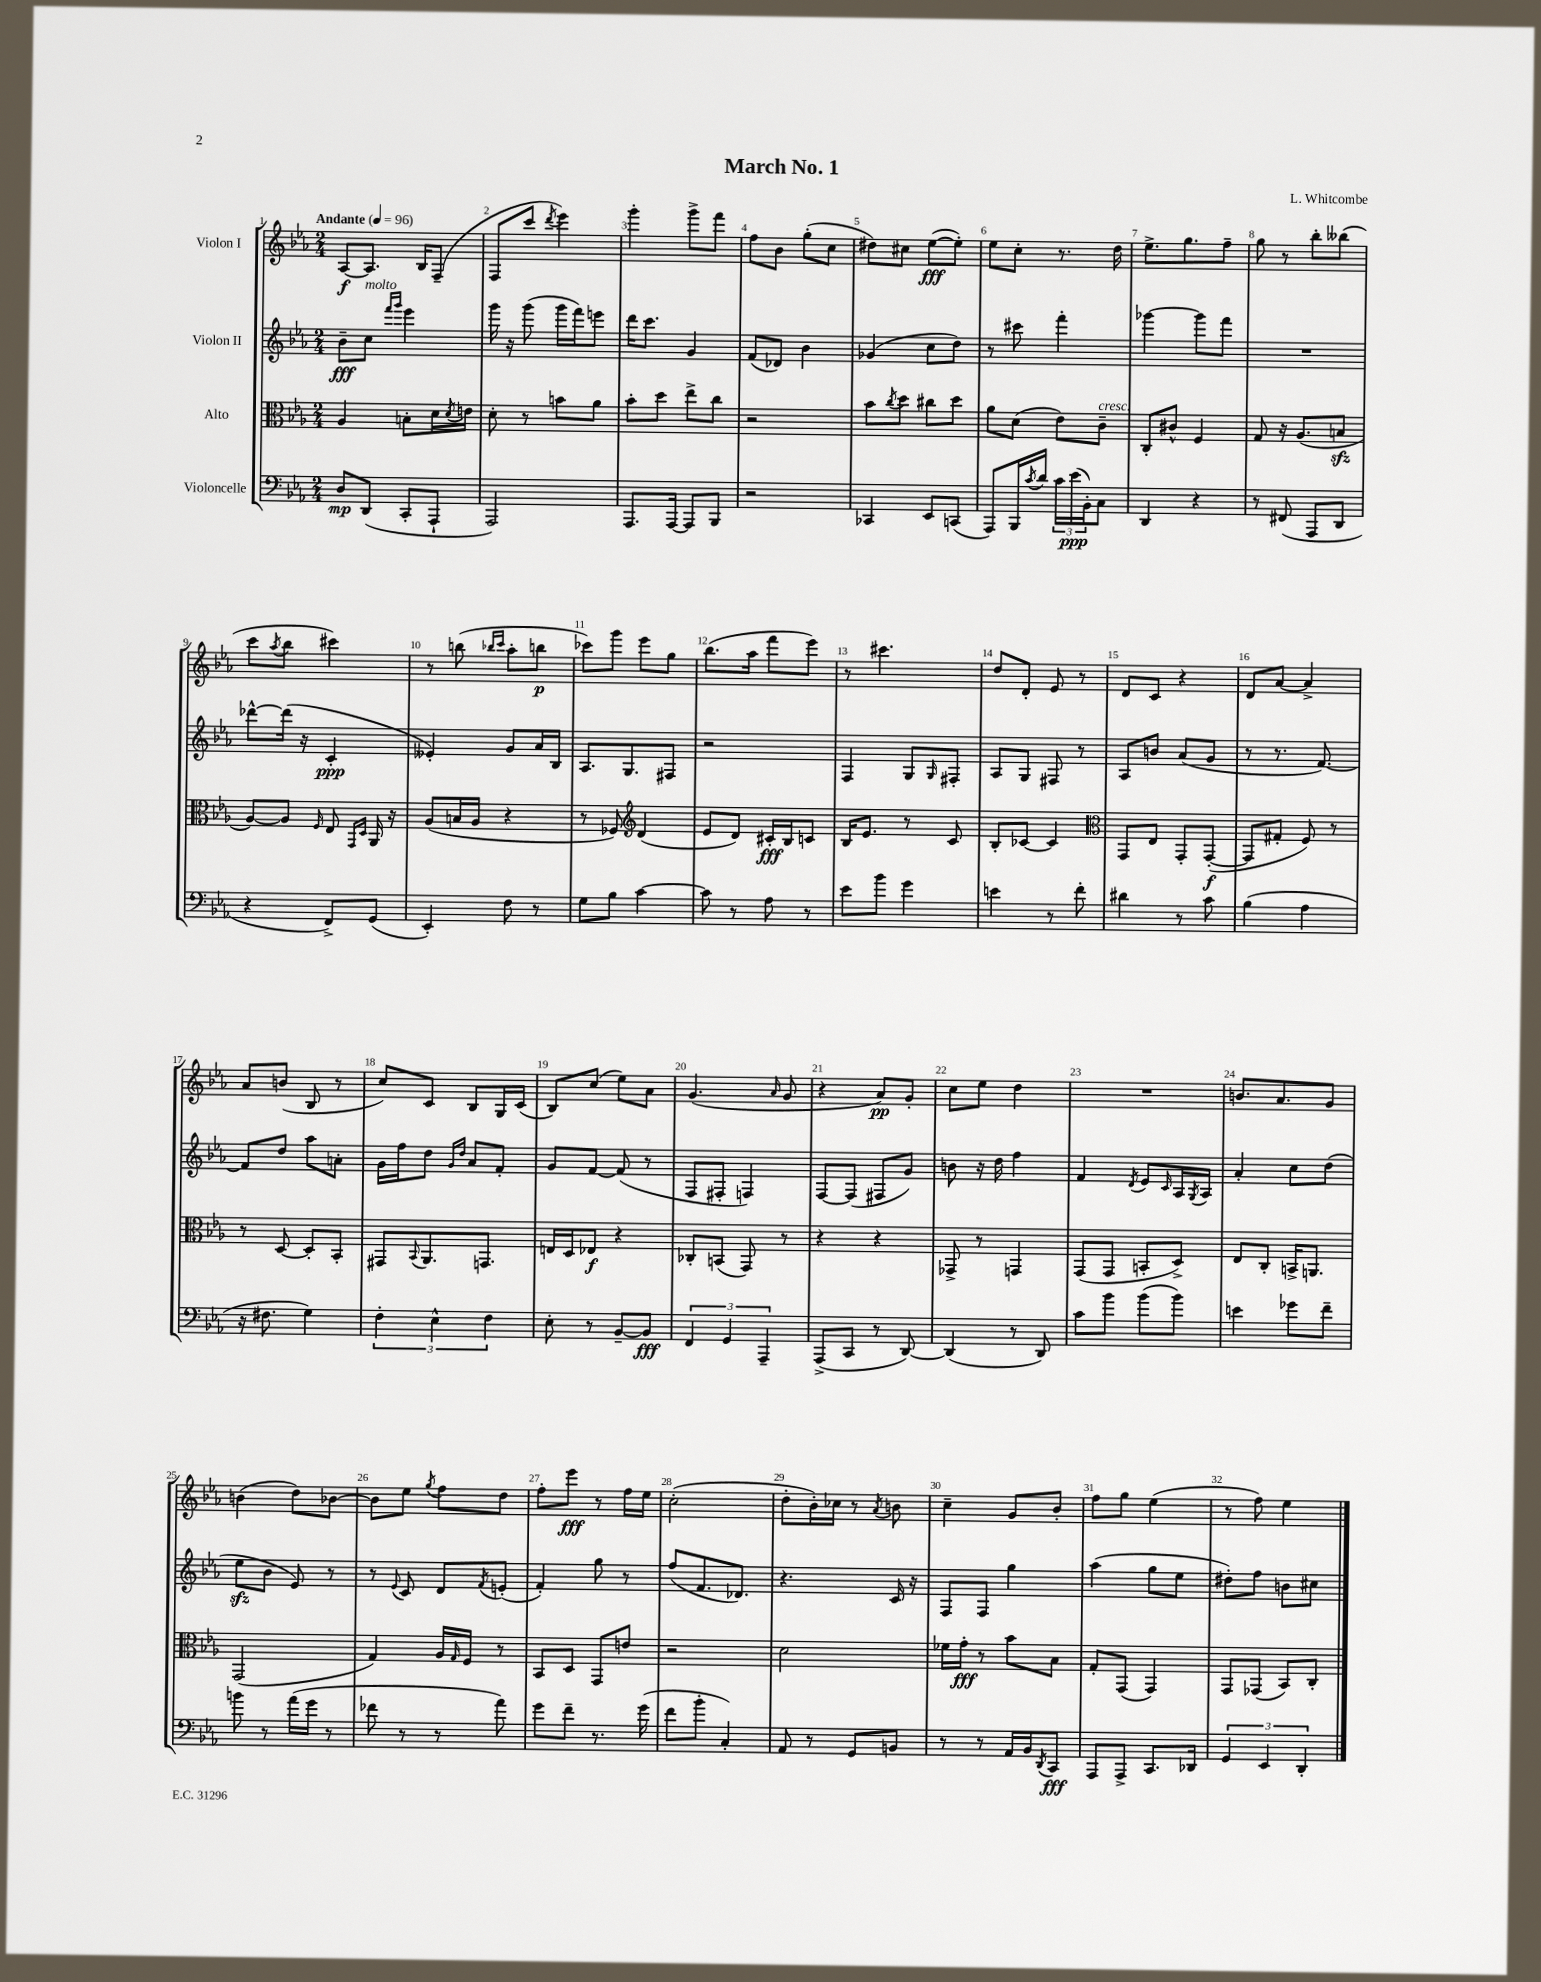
\header { title = "March No. 1" composer = "L. Whitcombe" }
<<
\new StaffGroup <<
\new Staff = "s0" \with { instrumentName = "Violon I" } {
    \clef treble \key ees \major \numericTimeSignature \time 2/4 \tempo "Andante" 4 = 96
    aes8~\f aes8. bes16 f8--( |
    f8 c'''8 \acciaccatura { d'''8 } ees'''4) |
    g'''4-. g'''8-> f'''8 |
    f''8 bes'8 g''8-.( c''8 |
    dis''8) cis''8 ees''8~\fff( ees''8-.) |
    ees''8 c''8-. r8. d''16 |
    ees''8.-> g''8. f''8-- |
    g''8 r8 bes''8-. beses''8( |
    c'''8 \acciaccatura { aes''8 } bes''8 cis'''4) |
    r8 b''8( \grace { bes''16 c'''16 } aes''8-. b''8\p |
    ces'''8) g'''8 ees'''8 g''8 |
    bes''8.( aes''16 f'''8 ees'''8) |
    r8 cis'''4. |
    d''8 d'8-. ees'8 r8 |
    d'8 c'8 r4 |
    d'8 aes'8~ aes'4-> |
    aes'8 b'8( bes8 r8 |
    c''8) c'8 bes8 g16 c'16( |
    bes8) c''8( ees''8) aes'8 |
    g'4.( \grace { aes'16 } g'8 |
    r4 aes'8\pp) g'8-. |
    c''8 ees''8 d''4 |
    R2 |
    b'8. aes'8. g'8 |
    b'4( d''8) bes'8~ |
    bes'8 ees''8 \acciaccatura { g''8 } f''8 d''8 |
    f''8-. ees'''8\fff r8 f''16 ees''16 |
    c''2-.( |
    d''8-. bes'16-.) ces''16 r8 \acciaccatura { aes'8 } b'8 |
    c''4-- g'8 bes'8-. |
    f''8 g''8 ees''4( |
    r8 f''8) ees''4 \bar "|." |
}
\new Staff = "s1" \with { instrumentName = "Violon II" } {
    \clef treble \key ees \major \numericTimeSignature \time 2/4
    bes'8--\fff c''8^\markup { \italic "molto" } \grace { f'''16 g'''16 } ees'''4 |
    g'''16 r16 g'''8( g'''16 f'''16) e'''8 |
    d'''16 c'''8. g'4 |
    f'8( des'8) bes'4 |
    ges'4( c''8 d''8) |
    r8 cis'''8 f'''4-. |
    ges'''4~ ges'''8 f'''8 |
    R2 |
    des'''8~-^ des'''16( r16 c'4-.\ppp |
    eeses'4-.) g'8 aes'16 bes16 |
    aes8. g8. fis8 |
    r2 |
    f4 g8 \grace { g16 } fis8-. |
    aes8 g8 fis8 r8 |
    aes8 b'8 aes'8( g'8 |
    r8 r8. f'8.~) |
    f'8 d''8 aes''8 a'8-. |
    g'16 f''16 d''8 \grace { g'16 d''16 } aes'8 f'8-. |
    g'8 f'8~ f'8( r8 |
    f8 fis8-. f4) |
    f8~ f8( fis8 g'8) |
    b'8 r16 d''16 f''4 |
    f'4 \acciaccatura { d'8 } ees'8 \grace { c'16 } aes16 \acciaccatura { g8 } aes16 |
    aes'4-. c''8 d''8( |
    ees''8\sfz bes'8 ees'8) r8 |
    r8 \appoggiatura { ees'8 } c'8 d'8 \acciaccatura { f'8 } e'8-.( |
    f'4-.) g''8 r8 |
    f''8( f'8. des'8.) |
    r4. c'16 r16 |
    f8 f8 g''4 |
    aes''4( g''8 ees''8 |
    dis''8-.) f''8 b'8 cis''8 \bar "|." |
}
\new Staff = "s2" \with { instrumentName = "Alto" } {
    \clef alto \key ees \major \numericTimeSignature \time 2/4
    aes4 b8-. d'16 \acciaccatura { d'8 } e'16 |
    d'8-. r8 b'8 aes'8 |
    bes'8-. d''8 ees''8-> c''8 |
    r2 |
    bes'8 \acciaccatura { c''8 } d''8 cis''8 d''8 |
    aes'8 d'8( ees'8) c'8--^\markup { \italic "cresc." } |
    c8-. cis'8-^ f4 |
    g8 r16 aes8.( b8\sfz |
    aes8~) aes8 \grace { f16 } ees8 \grace { g,16 d16 } aes,16 r16 |
    aes8( b16 aes16 r4 |
    r8 fes8) \clef treble d'4( |
    ees'8 d'8) cis'16-.\fff bes16 c'8 |
    bes16 ees'8. r8 c'8 |
    bes8-. ces'8~ ces'4 |
    \clef alto g,8 ees8 g,8-. g,8~-.\f( |
    g,8 gis8-. f8) r8 |
    r8 d8~ d8-. bes,8-. |
    gis,8 \appoggiatura { bes,8 } aes,8. g,8. |
    e16 d16 ees8\f r4 |
    ces8-. b,8( g,8) r8 |
    r4 r4 |
    ges,8-> r8 g,4 |
    g,8( g,8 b,8-. d8->) |
    ees8 c8-. b,16-> a,8. |
    g,2( |
    g4) aes16 \grace { g16 } f16 r8 |
    bes,8 d8 g,8 e'8 |
    r2 |
    d'2 |
    fes'16 g'16-.\fff r8 bes'8 bes8 |
    g8-. g,8( g,4) |
    g,8 ges,8( bes,8) c8-. \bar "|." |
}
\new Staff = "s3" \with { instrumentName = "Violoncelle" } {
    \clef bass \key ees \major \numericTimeSignature \time 2/4
    d8\mp d,8( c,8-. aes,,8-! |
    aes,,2) |
    aes,,8. aes,,16~ aes,,8 bes,,8 |
    r2 |
    ces,4 ees,8 c,8( |
    aes,,8) bes,,16 \acciaccatura { c'8 } d'16 \tuplet 3/2 { c'16 ees'16\ppp( bes,16-.) } c8 |
    d,4 r4 |
    r8 fis,8( aes,,8 d,8 |
    r4 f,8->) g,8( |
    ees,4-.) f8 r8 |
    g8 bes8 c'4~ |
    c'8 r8 aes8 r8 |
    ees'8 bes'8 g'4 |
    e'4 r8 f'8-. |
    dis'4 r8 c'8 |
    bes4( aes4 |
    r16 fis8. g4) |
    \tuplet 3/2 { f4-. ees4-^ f4 } |
    ees8-. r8 bes,8~-- bes,8\fff |
    \tuplet 3/2 { f,4 g,4 aes,,4-- } |
    aes,,8->( c,8 r8 d,8~) |
    d,4( r8 d,8) |
    c'8 bes'8 bes'8( bes'8) |
    e'4 ges'8 f'8-- |
    b'8 r8 aes'16( g'16 r8 |
    fes'8 r8 r8 aes'8) |
    g'8 f'8-- r8. g'16( |
    f'8 bes'8-. c4-.) |
    aes,8 r8 g,8 b,8 |
    r8 r8 aes,16 bes,16 \acciaccatura { d,8 } c,8\fff |
    aes,,8 aes,,8-> c,8. des,16 |
    \tuplet 3/2 { g,4 ees,4 d,4-. } \bar "|." |
}
>>
>>
\layout { \context { \Score \override BarNumber.break-visibility = ##(#f #t #t) barNumberVisibility = #all-bar-numbers-visible } }
